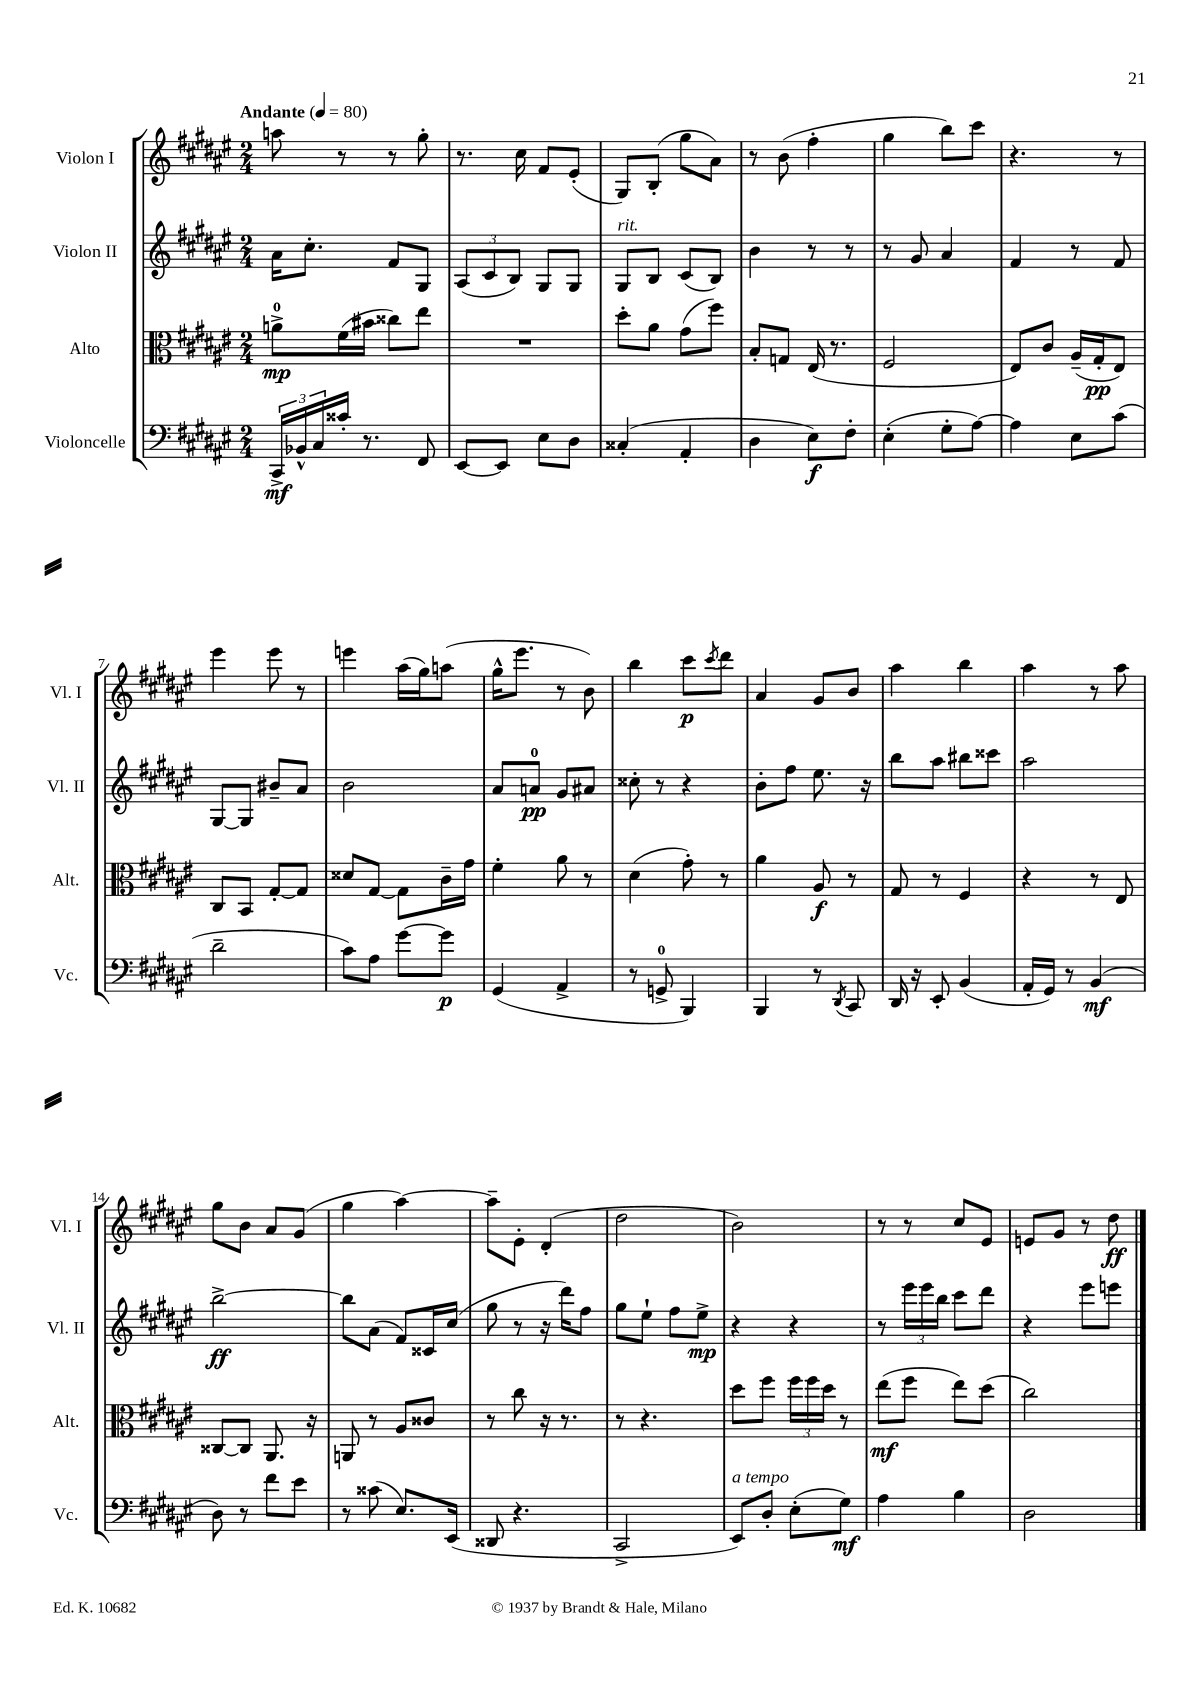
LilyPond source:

<<
\new StaffGroup <<
\new Staff = "s0" \with { instrumentName = "Violon I" shortInstrumentName = "Vl. I" } {
    \clef treble \key fis \major \numericTimeSignature \time 2/4 \tempo "Andante" 4 = 80
    a''8 r8 r8 gis''8-. |
    r8. cis''16 fis'8 eis'8-.( |
    gis8) b8-.( gis''8 ais'8) |
    r8 b'8( fis''4-. |
    gis''4 b''8) cis'''8 |
    r4. r8 |
    eis'''4 eis'''8 r8 |
    e'''4 ais''16( gis''16) a''8( |
    gis''16-^ eis'''8. r8 b'8) |
    b''4 cis'''8\p \acciaccatura { cis'''8 } dis'''8 |
    ais'4 gis'8 b'8 |
    ais''4 b''4 |
    ais''4 r8 ais''8 |
    gis''8 b'8 ais'8 gis'8( |
    gis''4 ais''4~) |
    ais''8-- eis'8-. dis'4-.( |
    dis''2 |
    b'2) |
    r8 r8 cis''8 eis'8 |
    e'8 gis'8 r8 dis''8\ff \bar "|." |
}
\new Staff = "s1" \with { instrumentName = "Violon II" shortInstrumentName = "Vl. II" } {
    \clef treble \key fis \major \numericTimeSignature \time 2/4
    ais'16 cis''8.-. fis'8 gis8 |
    \tuplet 3/2 { ais8( cis'8 b8) } gis8 gis8 |
    gis8^\markup { \italic "rit." } b8 cis'8( b8) |
    b'4 r8 r8 |
    r8 gis'8 ais'4 |
    fis'4 r8 fis'8 |
    gis8~ gis8 bis'8-- ais'8 |
    b'2 |
    ais'8 a'8-0\pp gis'8 ais'8 |
    cisis''8-. r8 r4 |
    b'8-. fis''8 eis''8. r16 |
    b''8 ais''8 bis''8 cisis'''8 |
    ais''2 |
    b''2~->\ff |
    b''8 ais'8( fis'8) cisis'16 cis''16( |
    gis''8 r8 r16 dis'''16) fis''8 |
    gis''8 eis''8-! fis''8 eis''8->\mp |
    r4 r4 |
    r8 \tuplet 3/2 { eis'''16 eis'''16 b''16 } cis'''8 dis'''8 |
    r4 eis'''8 e'''8 \bar "|." |
}
\new Staff = "s2" \with { instrumentName = "Alto" shortInstrumentName = "Alt." } {
    \clef alto \key fis \major \numericTimeSignature \time 2/4
    a'8-0->\mp fis'16( bis'16 cisis''8) eis''8 |
    R2 |
    dis''8-. ais'8 gis'8( fis''8) |
    b8-. g8 eis16( r8. |
    fis2 |
    eis8) cis'8 ais16--( gis16-.\pp eis8) |
    cis8 b,8 gis8~-. gis8 |
    disis'8 gis8~ gis8 cis'16-- gis'16 |
    fis'4-. ais'8 r8 |
    dis'4( gis'8-.) r8 |
    ais'4 ais8\f r8 |
    gis8 r8 fis4 |
    r4 r8 eis8 |
    cisis8~ cisis8 ais,8. r16 |
    a,8 r8 ais8 cisis'8 |
    r8 cis''8 r16 r8. |
    r8 r4. |
    dis''8 fis''8 \tuplet 3/2 { fis''16 fis''16 dis''16 } r8 |
    eis''8\mf( fis''8 eis''8) dis''8( |
    cis''2) \bar "|." |
}
\new Staff = "s3" \with { instrumentName = "Violoncelle" shortInstrumentName = "Vc." } {
    \clef bass \key fis \major \numericTimeSignature \time 2/4
    \tuplet 3/2 { cis,16->\mf bes,16-^ cis16 } cisis'16-. r8. fis,8 |
    eis,8~ eis,8 eis8 dis8 |
    cisis4-.( ais,4-. |
    dis4 eis8\f) fis8-. |
    eis4-.( gis8-. ais8~) |
    ais4 eis8 cis'8( |
    dis'2-- |
    cis'8) ais8 gis'8~ gis'8\p |
    gis,4( ais,4-> |
    r8 g,8-0-> b,,4) |
    b,,4 r8 \acciaccatura { dis,8 } cis,8 |
    dis,16 r16 eis,8-. b,4( |
    ais,16-. gis,16) r8 b,4\mf( |
    dis8) r8 fis'8 eis'8 |
    r8 cisis'8( eis8.) eis,16( |
    disis,8 r4. |
    cis,2-> |
    eis,8^\markup { \italic "a tempo" }) dis8-. eis8-.( gis8\mf) |
    ais4 b4 |
    dis2 \bar "|." |
}
>>
>>
